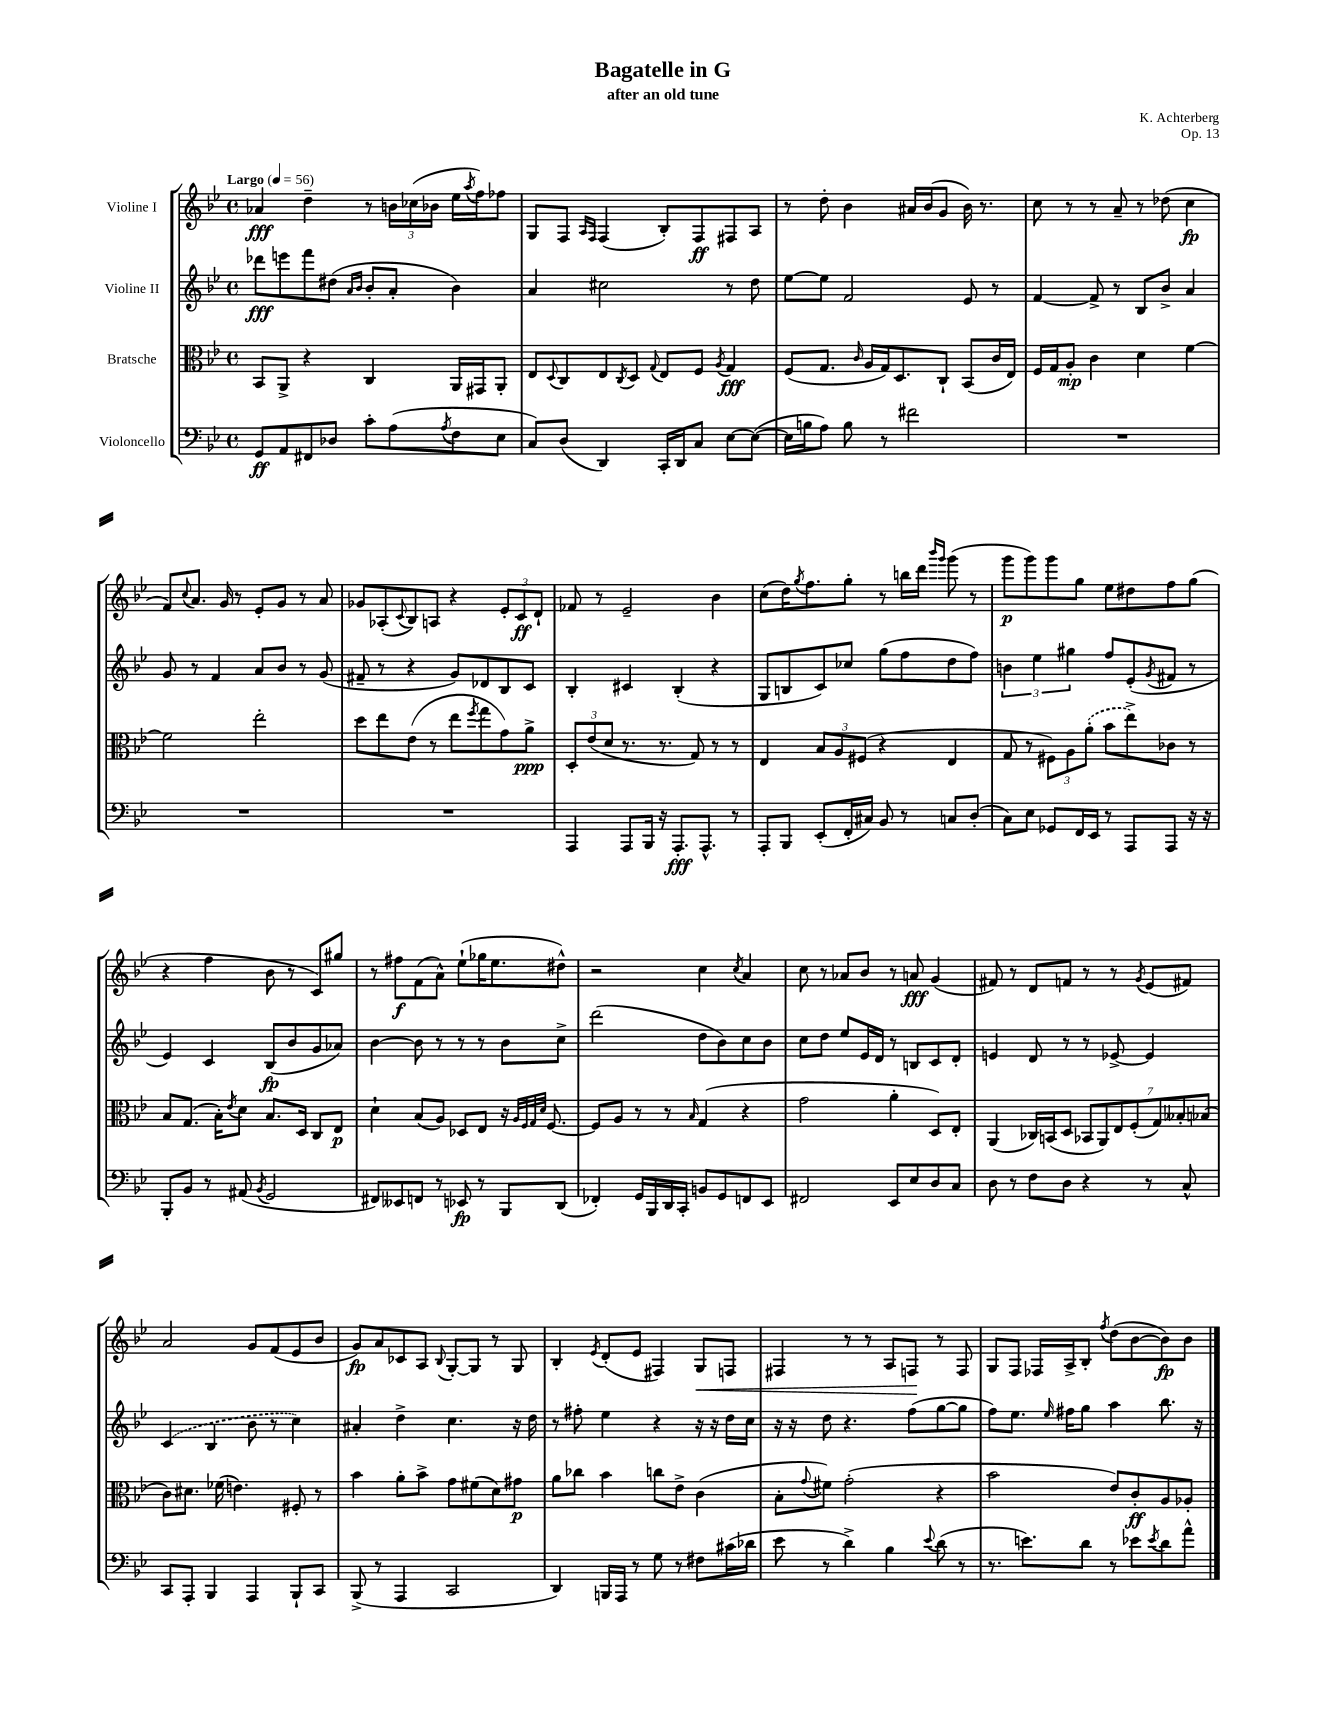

**kern	**kern	**kern	**kern
*staff4	*staff3	*staff2	*staff1
*clefF4	*clefC3	*clefG2	*clefG2
*k[b-e-]	*k[b-e-]	*k[b-e-]	*k[b-e-]
*M4/4	*M4/4	*M4/4	*M4/4
*met(c)	*met(c)	*met(c)	*met(c)
*MM56	*MM56	*MM56	*MM56
8GG	8BB-	8ddd-	4a-
8AA	8AA^	8eee	.
8FF#	4r	8fff	4dd~
8D-	.	(8dd#	.
.	.	16qqa	.
.	.	16qqb-	.
8c'	4C	8b-'	8r
(8A	.	8a'	24b
.	.	.	(24cc-
.	.	.	24b-
8qA	.	.	.
8F	16AA	4b-)	16ee-
.	.	.	8qaa
.	16GG#	.	16ff)
8E-	8AA'	.	8ff-
=	=	=	=
8C)	8E-	4a	8G
.	8qqD	.	.
(8D	8C	.	8F
.	.	.	16qqA
.	.	.	16qqF
4DD)	8E-	2cc#	(4F
.	8qC	.	.
.	8D	.	.
.	8qqG	.	.
16CC'	8E-	.	8B-')
16DD	.	.	.
8C	8F	.	8F
.	8qA	.	.
[8E-	4G	8r	8F#
(8E-_	.	8dd	8A
=	=	=	=
16E-]	(8F	[8ee-	8r
16B	.	.	.
8A)	8.G	8ee-]	8dd'
8B	.	2f	4b-
.	16qqc	.	.
.	16A	.	.
8r	16G)	.	.
.	8.D	.	.
2f#	.	.	16a#
.	.	.	(16b-
.	8C`	.	8g
.	(8BB-	8e-	16b-)
.	.	.	8.r
.	16c	8r	.
.	16E-)	.	.
=	=	=	=
1r	16F	[4f	8cc
.	16G	.	.
.	8A'	.	8r
.	4c	8f^]	8r
.	.	8r	8a~
.	4d	8B-	8r
.	.	8b-^	(8dd-
.	[4f	4a	4cc
=	=	=	=
1r	2f]	8g	8f)
.	.	.	8qqcc
.	.	8r	8.a
.	.	4f	.
.	.	.	16g
.	.	.	8r
.	2ee-'	8a	8e-'
.	.	8b-	8g
.	.	8r	8r
.	.	(8g	8a
=	=	=	=
1r	8dd	8f#~	8g-
.	8ee-	8r	(8A-'
.	.	.	8qqc
.	(8e-	4r	8B-)
.	8r	.	8A
.	8ee-	8g)	4r
.	8qff	.	.
.	8gg	8d-	.
.	8g)	8B-	12e-'
.	.	.	12c
.	8a^	8c	.
.	.	.	12d`
=	=	=	=
4AAA	12D'	4B-'	8f-
.	(12e-	.	.
.	.	.	8r
.	12d	.	.
8AAA	8.r	4c#	2e-~
16BBB-	.	.	.
16r	8.r	.	.
8.AAA'	.	(4B-'	.
.	8G)	.	.
8.AAA^^	.	.	.
.	8r	4r	4b-
8r	8r	.	.
=	=	=	=
8AAA'	4E-	8G	(8cc
8BBB-	.	8B	16dd)
.	.	.	8qgg
.	.	.	8.ff
(8EE-'	12B-	8c)	.
.	12A	.	.
16FF'	.	8cc-	8gg'
.	(12F#	.	.
16C#)	.	.	.
8BB-	4r	(8gg	8r
8r	.	8ff	16bb
.	.	.	16ddd
.	.	.	16qqbbb-
.	.	.	16qqggg
8C	4E-	8dd	(8ggg
(8D'	.	8ff)	8r
=	=	=	=
8C)	8G	6b	8ggg
8E-	8r	.	8ggg)
.	.	6ee-	.
8GG-	12F#)	.	8ggg
.	12A	6gg#	.
16FF	.	.	8gg
.	(12a'	.	.
16EE-	.	.	.
8r	8b-	8ff	8ee-
8AAA	8ee-^)	(8e-'	8dd#
.	.	8qg	.
8AAA	8c-	8f#	8ff
16r	8r	8r	(8gg
16r	.	.	.
=	=	=	=
8BBB-'	8B-	4e-)	4r
8BB-	(8.G	.	.
8r	.	4c	4ff
.	16B-')	.	.
.	8qe-	.	.
(8AA#	8d	.	.
8qBB-	.	.	.
2GG	8.B-	(8B-	8b-
.	.	8b-	8r
.	16D	.	.
.	8C	8g	8c)
.	8E-	8a-)	8gg#
=	=	=	=
8FF#)	4d`	[4b-	8r
8EE--	.	.	8ff#
8FF	(8B-	8b-]	(8f
8r	8A)	8r	8a^^)
8EE-	8D-	8r	(8ee-`
8r	8E-	8r	16gg-
.	.	.	8.ee-
8BBB-	16r	8b-	.
.	32qqA	.	.
.	32qqF	.	.
.	32qqG	.	.
.	32qqd	.	.
.	[8.F	.	.
(8DD	.	8cc^	8dd#^^)
=	=	=	=
4FF-')	8F]	(2ddd	2r
.	8A	.	.
16GG	8r	.	.
16BBB-	.	.	.
16DD	8r	.	.
16CC'	.	.	.
.	16qqB-	.	.
8BB	(4G	8dd	4cc
8GG	.	8b-)	.
.	.	.	8qcc
8FF	4r	8cc	4a
8EE-	.	8b-	.
=	=	=	=
2FF#	2g	8cc	8cc
.	.	8dd	8r
.	.	8ee-	8a-
.	.	16e-	8b-
.	.	16d	.
8EE-	4a'	8r	8r
8E-	.	8B	8a
8D	8D)	8c	(4g
8C	8E-'	8d'	.
=	=	=	=
8D	(4AA	4e	8f#)
8r	.	.	8r
8F	16C-)	8d	8d
.	(16BB	.	.
8D	8D	8r	8f
4r	14BB-	8r	8r
.	14AA)	.	.
.	.	[8e-^	8r
.	14E-	.	.
.	(14F'	.	.
.	.	.	8qg
8r	.	4e-]	(8e-
.	14G)	.	.
.	14B--'	.	.
8C^^	.	.	8f#)
.	(14B-	.	.
=	=	=	=
8CC	8c)	(4c	2a
8AAA'	8.d#	.	.
4BBB-	.	4B-	.
.	(16f-	.	.
.	4.e)	.	.
4AAA	.	8b-	8g
.	.	8r	(8f
8BBB-`	8F#'	4cc)	8e-
8CC	8r	.	8b-
=	=	=	=
(8BBB-^	4b-	4a#'	8g)
8r	.	.	8a
4AAA	8a'	4dd^	8c-
.	8b-^	.	8A
.	.	.	8qqB-
2CC	8g	4.cc	[8G'
.	(8f#	.	8G]
.	8d)	.	8r
.	8g#	16r	8G
.	.	16dd	.
=	=	=	=
4DD)	8a	8r	4B-'
.	8cc-	8ff#'	.
.	.	.	8qe-
16BBB	4b-	4ee-	(8d'
16AAA	.	.	.
8r	.	.	8e-
8G	8cc	4r	4F#)
8r	8e-^	.	.
8F#	(4c	16r	8G
.	.	16r	.
(16c#	.	16dd	8F
16d-	.	16cc	.
=	=	=	=
8e-	8B-'	16r	4F#
.	.	16r	.
.	8qqg	.	.
8r	8f#)	8dd	.
4d^)	(2g'	4.r	8r
.	.	.	8r
4B-	.	.	8A
.	.	(8ff	8F
8qqe-	.	.	.
(8d	4r	[8gg	8r
8r	.	8gg]	8F
=	=	=	=
8.r	2b-	8ff)	8G
.	.	8.ee-	8F
8.e)	.	.	.
.	.	.	16F-
.	.	16qqee-	.
.	.	16ff#	16A^
8d	.	8gg	8B-'
.	.	.	8qff
8r	8e-)	4aa	(8dd
8e-	8c'	.	[8b-
8qe-	.	.	.
8d	8A	8.bb-	8b-])
8a^^	8A-'	.	8b-
.	.	16r	.
==	==	==	==
*-	*-	*-	*-
